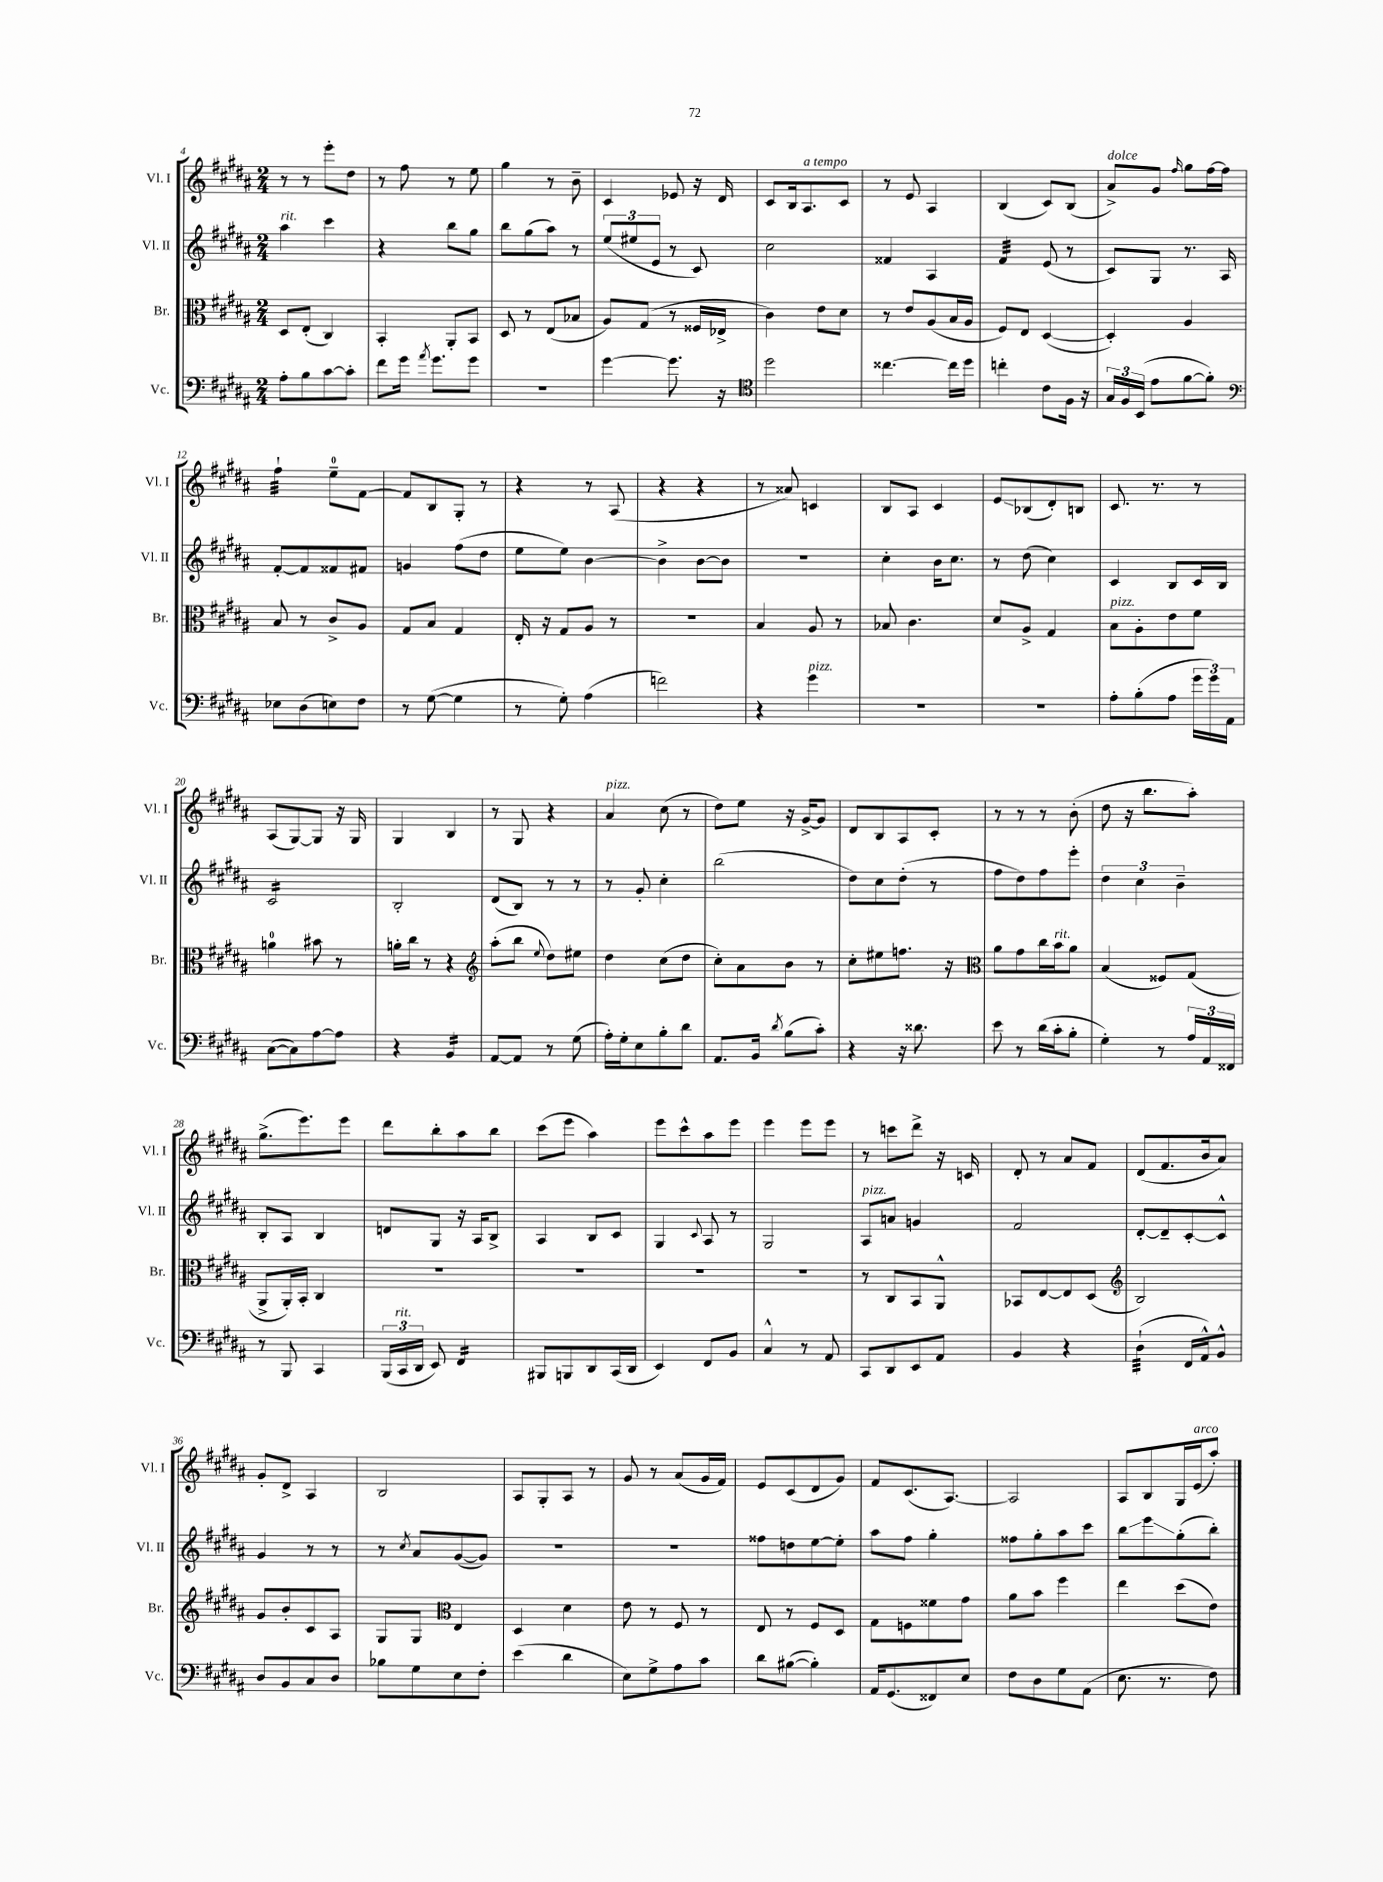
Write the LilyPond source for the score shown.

<<
\new StaffGroup <<
\new Staff = "s0" \with { instrumentName = "Vl. I" shortInstrumentName = "Vl. I" } {
    \clef treble \key b \major \numericTimeSignature \time 2/4
    \autoBeamOff r8 r8 e'''8[-. dis''8] |
    r8 fis''8 r8 e''8 |
    gis''4 r8 b'8-- |
    cis'4 ees'8 r16 dis'16 |
    cis'8[ b16 ais8.^\markup { \italic "a tempo" } cis'8] |
    r8 e'8 ais4 |
    b4( cis'8[) b8]( |
    ais'8[->^\markup { \italic "dolce" }) gis'8] \grace { fis''16 } gis''8[ fis''16~ fis''16] |
    fis''4:32-! e''8[-0-- fis'8]~ |
    fis'8[ b8 gis8]-. r8 |
    r4 r8 ais8( |
    r4 r4 |
    r8 aisis'8) c'4 |
    b8[ ais8] cis'4 |
    e'8[\glissando bes8( dis'8-.) b8] |
    cis'8. r8. r8 |
    ais8[( gis8~) gis8] r16 gis16 |
    gis4 b4 |
    r8 gis8 r4 |
    ais'4^\markup { \italic "pizz." } cis''8( r8 |
    dis''8[) e''8] r16 gis'16[~-> gis'8] |
    dis'8[ b8 ais8 cis'8]-. |
    r8 r8 r8 b'8-.( |
    dis''8 r16 b''8.[ ais''8]-.) |
    gis''8.[->( e'''8.) e'''8] |
    dis'''8[ b''8-. ais''8 b''8] |
    cis'''8[( e'''8] ais''4) |
    e'''8[ cis'''8-^ ais''8 e'''8] |
    e'''4 e'''8[ e'''8] |
    r8 c'''8[ dis'''8]-> r16 c'16 |
    dis'8-. r8 ais'8[ fis'8] |
    dis'8[( fis'8. b'16 ais'8]) |
    gis'8[-. dis'8]-> ais4 |
    b2 |
    ais8[ gis8-. ais8] r8 |
    gis'8 r8 ais'8[( gis'16 fis'16]) |
    e'8[ cis'8( dis'8 gis'8]) |
    fis'8[ cis'8.( ais8.]~) |
    ais2 |
    ais8[ b8 gis16 e'16^\markup { \italic "arco" }( ais''8]-.) \bar "|." |
}
\new Staff = "s1" \with { instrumentName = "Vl. II" shortInstrumentName = "Vl. II" } {
    \clef treble \key b \major \numericTimeSignature \time 2/4
    \autoBeamOff ais''4^\markup { \italic "rit." } cis'''4 |
    r4 b''8[ gis''8] |
    b''8[ gis''8( ais''8]) r8 |
    \tuplet 3/2 { e''8[( eis''8 e'8] } r8 cis'8) |
    cis''2 |
    fisis'4 ais4 |
    fis'4:32 e'8( r8 |
    cis'8[) gis8] r8. ais16 |
    fis'8[~-. fis'8 fisis'8 fis'8] |
    g'4 fis''8[( dis''8] |
    e''8[ e''8]) b'4~ |
    b'4-> b'8[~ b'8] |
    R2 |
    cis''4-. b'16[ cis''8.] |
    r8 dis''8( cis''4) |
    cis'4 b8[ cis'16 b16] |
    cis'2:16 |
    b2-. |
    dis'8[( b8]) r8 r8 |
    r8 gis'8-. cis''4-. |
    b''2( |
    dis''8[) cis''8 dis''8]-.( r8 |
    fis''8[ dis''8) fis''8 e'''8]-. |
    \tuplet 3/2 { dis''4 cis''4 b'4-- } |
    b8[-. ais8] b4 |
    d'8[ gis8] r16 ais16[ b8]-> |
    ais4 b8[ cis'8] |
    gis4 \appoggiatura { cis'8 } ais8 r8 |
    gis2 |
    ais8[^\markup { \italic "pizz." } a'8] g'4 |
    fis'2 |
    dis'8[~-. dis'8-- cis'8~-. cis'8]-^ |
    gis'4 r8 r8 |
    r8 \acciaccatura { cis''8 } ais'8[ gis'8~( gis'8]) |
    R2 |
    R2 |
    fisis''8[ d''8 e''8~ e''8]-. |
    ais''8[ fis''8] gis''4-. |
    fisis''8[ gis''8-. ais''8 cis'''8] |
    b''8[\glissando e'''8\glissando gis''8-.( b''8]-.) \bar "|." |
}
\new Staff = "s2" \with { instrumentName = "Br." shortInstrumentName = "Br." } {
    \clef alto \key b \major \numericTimeSignature \time 2/4
    \autoBeamOff dis8[ e8]-.( cis4) |
    b,4-. ais,8[-. b,8] |
    dis8 r8 e8[( bes8] |
    ais8[) gis8]( r8 fisis16[ ees16]-> |
    cis'4) e'8[ dis'8] |
    r8 e'8[ ais8( b16 ais16] |
    fis8[) e8] dis4~( |
    dis4-.) ais4 |
    b8 r8 cis'8[-> ais8] |
    gis8[ b8] gis4 |
    e16-. r16 gis8[ ais8] r8 |
    R2 |
    b4 ais8 r8 |
    bes8 cis'4. |
    dis'8[ ais8]-> gis4 |
    b8[^\markup { \italic "pizz." } ais8-. e'8 fis'8] |
    a'4-0 bis'8 r8 |
    a'16[-. cis''16] r8 r4 |
    \clef treble ais''8[-.( b''8] \appoggiatura { e''8 } dis''8[) eis''8] |
    dis''4 cis''8[( dis''8] |
    cis''8[-.) ais'8 b'8] r8 |
    cis''8[-. eis''8 f''8.] r16 |
    \clef alto ais'8[ gis'8 cis''16 b'16^\markup { \italic "rit." } ais'8] |
    b4( fisis8[) gis8]( |
    ais,8[-> ais,16-.) b,16]-. cis4 |
    R2 |
    R2 |
    R2 |
    R2 |
    r8 cis8[ b,8 ais,8]-^ |
    bes,8[ e8~ e8 dis8]( |
    \clef treble b2) |
    gis'8[ b'8-. cis'8 ais8] |
    gis8[ gis8] \clef alto e4 |
    dis4 dis'4 |
    e'8 r8 fis8 r8 |
    e8 r8 fis8[ dis8] |
    gis8[ f8 fisis'8 gis'8] |
    ais'8[ b'8] fis''4 |
    e''4 dis''8[( e'8]) \bar "|." |
}
\new Staff = "s3" \with { instrumentName = "Vc." shortInstrumentName = "Vc." } {
    \clef bass \key b \major \numericTimeSignature \time 2/4
    \autoBeamOff ais8[-. b8 cis'8~ cis'8]-. |
    fis'8[ gis'16] \acciaccatura { ais'8 } gis'8.[ gis'8] |
    r2 |
    gis'4~ gis'8. r16 |
    \clef tenor dis''2 |
    cisis''4.~ cisis''16[ dis''16] |
    c''4-. cis'8[ fis16] r16 |
    \tuplet 3/2 { gis16[ fis16 b,16]( } e'8[ fis'8~ fis'8]-.) |
    \clef bass ees8[ dis8( e8) fis8] |
    r8 gis8~( gis4 |
    r8 gis8-.) ais4( |
    f'2) |
    r4 gis'4^\markup { \italic "pizz." } |
    R2 |
    R2 |
    ais8[-. b8-.( ais8] \tuplet 3/2 { gis'16[ gis'16) ais,16] } |
    cis8[~( cis8) ais8~ ais8] |
    r4 b,4:16 |
    ais,8[~ ais,8] r8 gis8( |
    ais16[-.) gis16-. e8 b8-. dis'8] |
    ais,8.[ b,16] \acciaccatura { dis'8 } b8[( cis'8]-.) |
    r4 r16 disis'8. |
    e'8 r8 dis'16[( cis'16-. b8]-. |
    gis4-.) r8 \tuplet 3/2 { ais16[ ais,16 fisis,16] } |
    r8 b,,8 cis,4 |
    \tuplet 3/2 { b,,16[( cis,16^\markup { \italic "rit." } dis,16] } e,8) fis,4:16 |
    bis,,8[ b,,8 dis,8 cis,16( dis,16] |
    e,4) fis,8[ b,8] |
    cis4-^ r8 ais,8 |
    cis,8[ dis,8 e,8 ais,8] |
    b,4 r4 |
    dis4:32-!( fis,16[ ais,16-^) b,8]-^ |
    dis8[ b,8 cis8 dis8] |
    bes8[ gis8 e8 fis8]-. |
    e'4( dis'4 |
    e8[) gis8-> ais8 cis'8] |
    dis'8[ bis8]~( bis4-.) |
    ais,16[ gis,8.( fisis,8) e8] |
    fis8[ dis8 gis8 ais,8]( |
    e8. r8. fis8) \bar "|." |
}
>>
>>
\layout { \context { \Score currentBarNumber = #4 } }
